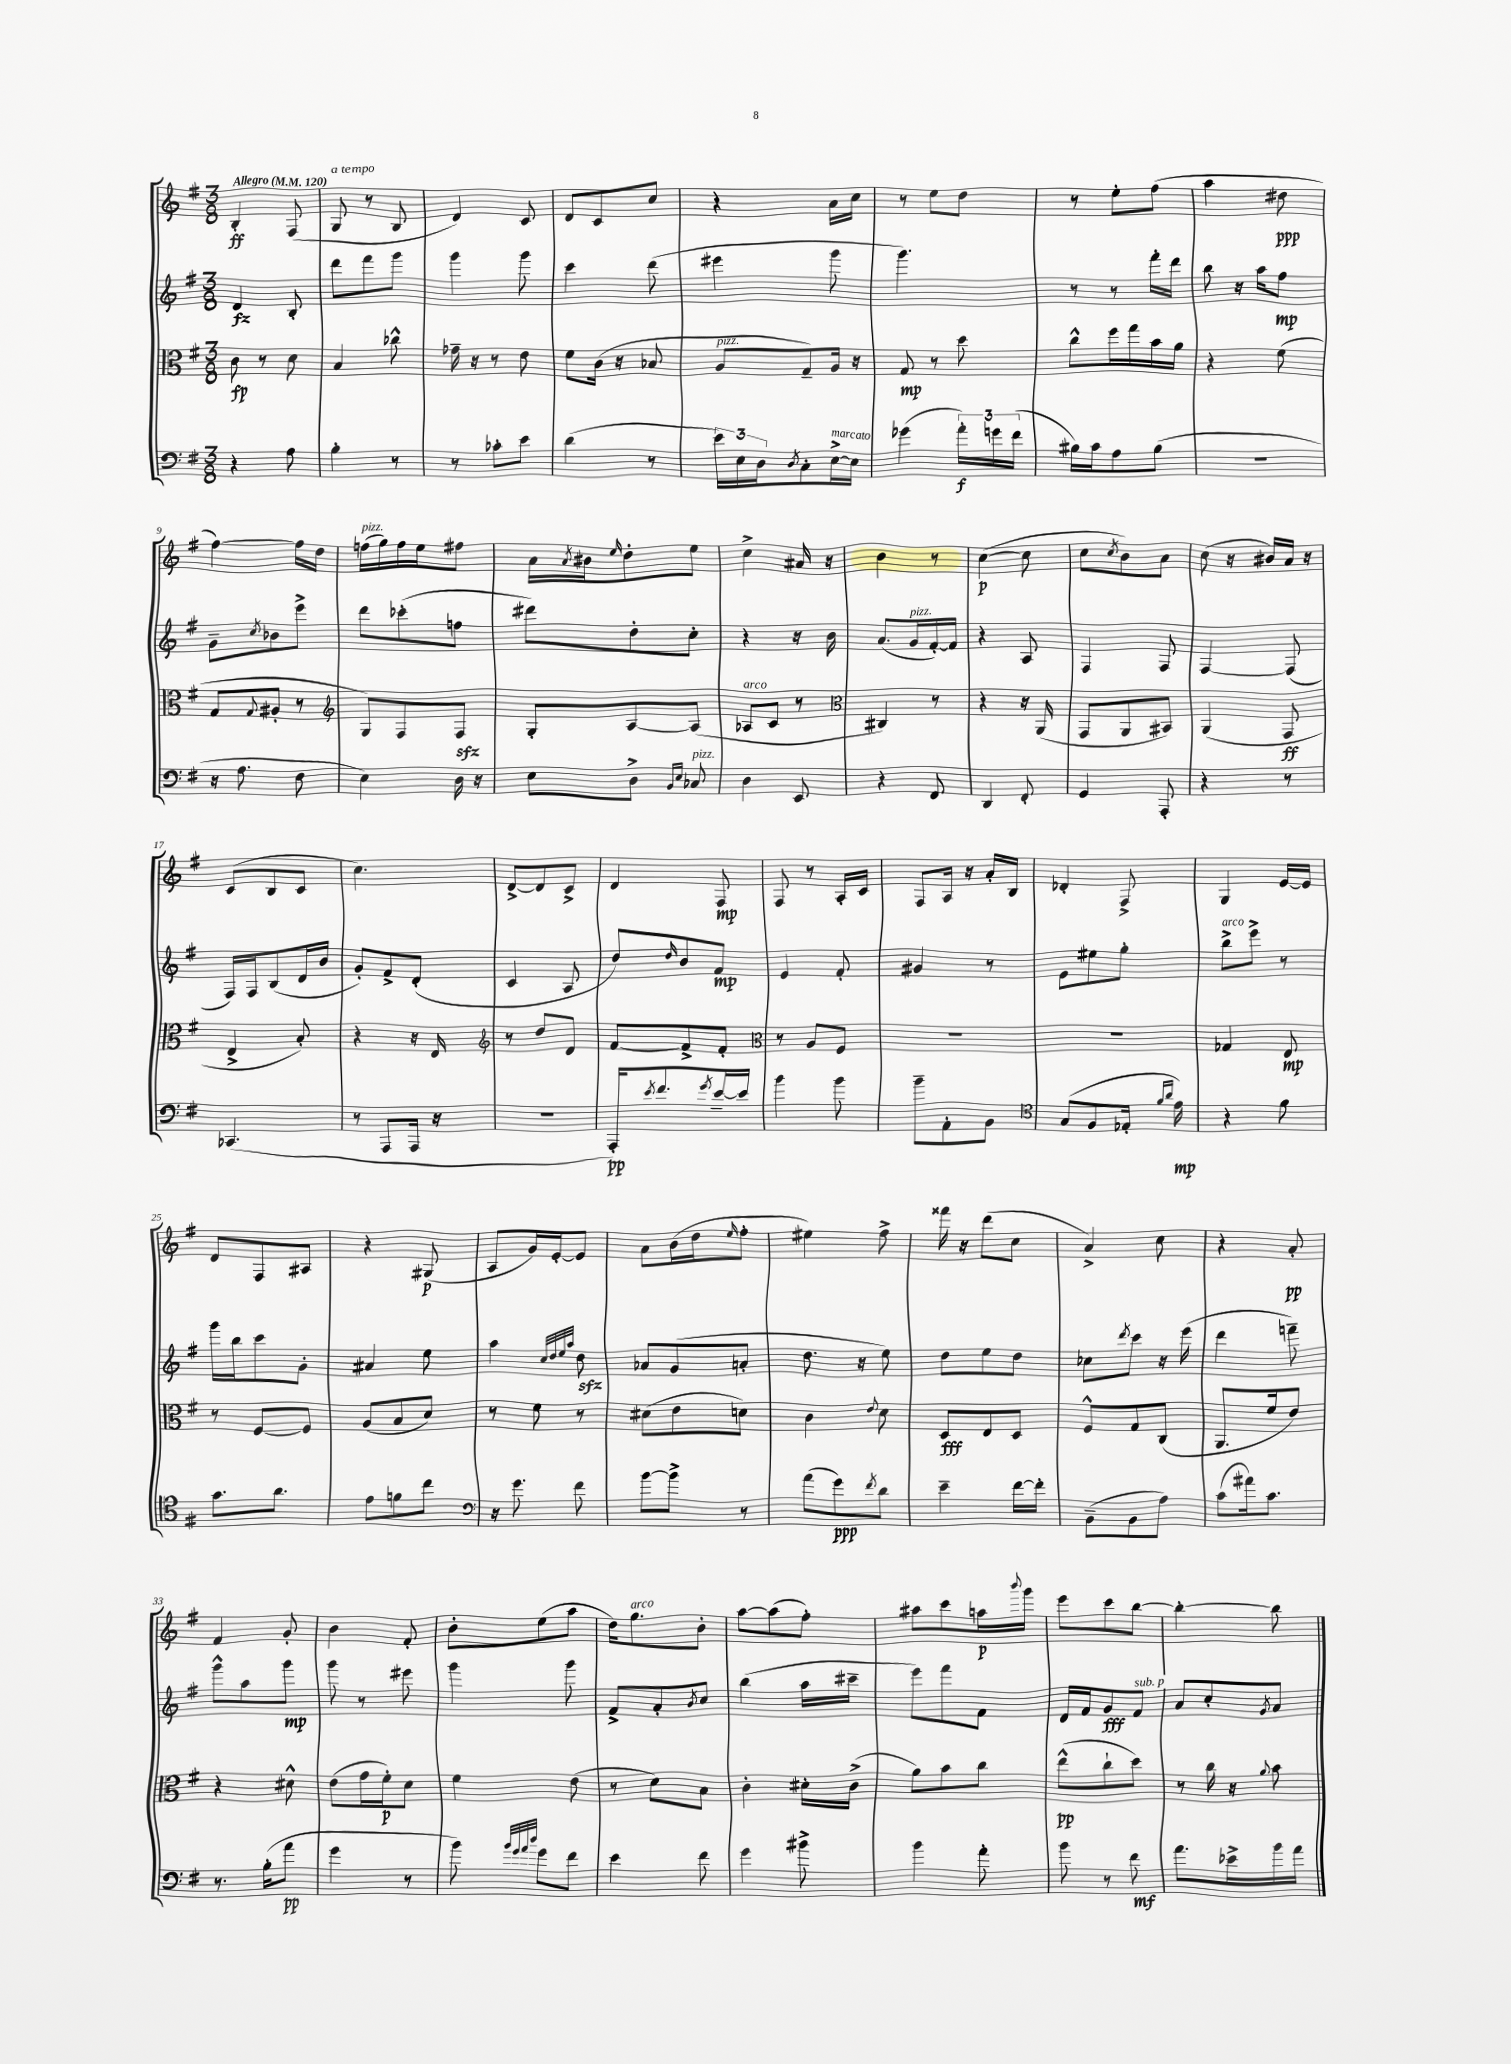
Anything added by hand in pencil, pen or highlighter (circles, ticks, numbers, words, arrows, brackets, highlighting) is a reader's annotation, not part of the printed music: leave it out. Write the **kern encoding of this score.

**kern	**kern	**kern	**kern
*staff4	*staff3	*staff2	*staff1
*clefF4	*clefC3	*clefG2	*clefG2
*k[f#]	*k[f#]	*k[f#]	*k[f#]
*M3/8	*M3/8	*M3/8	*M3/8
*MM120	*MM120	*MM120	*MM120
4r	8c\	4d/	4B'/
.	8r	.	.
8A\	8d\	8B'/	(8F#/
=	=	=	=
4B'\	4B/	8ddd\L	8G/
.	.	8fff#\	8r
8r	8cc-^^\	8ggg\J	8B/
=	=	=	=
8r	16g-~\	4ggg\	4d/)
.	16r	.	.
8c-'\L	8r	.	.
8e\J	8e\	8ggg\	8c/
=	=	=	=
(4d\	8f#\L	4ccc\	8d/L
.	(16c\Jk	.	8c/
.	16r	.	.
8r	8B-/	(8ddd\	8cc/J
=	=	=	=
24e\LL)	8A/L	4eee#\	4r
24E\	.	.	.
24D\J	.	.	.
8qD/	.	.	.
8C'\	8G~/)	.	.
[16E^\L	16A/Jk	8ggg\	16a\LL
16E\]JJ	16r	.	16cc\JJ
=	=	=	=
(4g-\	8G/	4.ggg\)	8r
.	8r	.	8ee\L
24a'\LL)	8dd\	.	8dd\J
24g\	.	.	.
(24f#\JJ	.	.	.
=	=	=	=
16B#\LL)	8cc^^\L	8r	8r
16c\J	.	.	.
8A\	16ff#\L	8r	8ee'\L
.	16gg\	.	.
(8B#\J	16b\	16fff#'\LL	(8ff#\J
.	16a\JJ	16ddd\JJ	.
=	=	=	=
4.r	4r	8bb\	4aa\
.	.	16r	.
.	.	16aa\LK	.
.	(8f#\	8ff#\J	8dd#\
=	=	=	=
16r	8G/L	8g~\L	[4ff#\)
8.A\	.	.	.
.	8qqG/	8qcc/	.
.	8A#'/J	8b-\	.
8F#\	8r	8eee^\J	16ff#\]LL
.	.	.	16dd\JJ
=	=	=	=
*	*clefG2	*	*
4E\)	8G/L)	8ddd\L	(16ff\LL
.	.	.	16gg\)
.	8F#/	(8ccc-'\	16ff\
.	.	.	16ee\J
16D\	8F#/J	8ff\J	8ff#\J
16r	.	.	.
=	=	=	=
8E\L	8G'/L	8ddd#\L)	16a\LL
.	.	.	8qa/
.	.	.	16b#\J
.	.	.	16qqee/
8D^\J	[8A/	8dd'\	8dd'\
16qqBB/LL	.	.	.
16qqE/JJ	.	.	.
8C-/	(8A/]J	8cc'\J	8ee\J
=	=	=	=
4D\	8A-/L	4r	4cc^\
.	8c/J	.	.
8EE/	8r	16r	16a#/
.	.	16b\	16r
=	=	=	=
*	*clefC3	*	*
4r	4C#/)	(8.a/L	4b\
.	.	16g/L	.
8FF#/	8r	[16f#'/)	8r
.	.	16f#/]JJ	.
=	=	=	=
4DD/	4r	4r	([4cc\
8FF#'/	16r	8A/	8cc\]
.	(16AA/	.	.
=	=	=	=
4GG/	8GG/L	4F#/	8cc\L
.	.	.	8qcc/
.	8AA/	.	8b\)
8AAA'/	8BB#/J)	8F#/	8a\J
=	=	=	=
4r	(4AA/	[4F#/	(8cc\
.	.	.	16r
.	.	.	16b#/LL)
8r	8GG/	(8F#/]	16a/JJ
.	.	.	16r
=	=	=	=
(4.CC-/	4E^/	16F#/LL)	(8c/L
.	.	16F#/J	.
.	.	(8B/	8B/
.	8B'/)	16d/L	8c/J
.	.	16b/JJ	.
=	=	=	=
8r	4r	8g'/L)	4.cc\)
8AAA/L	.	8f#^/	.
16AAA/Jk	16r	(8d'/J	.
16r	16E/	.	.
=	=	=	=
*	*clefG2	*	*
4.r	8r	4c/	[8d^/L
.	8dd/L	.	8d/]
.	8d/J	8A/	8c^/J
=	=	=	=
16AAA'/LK)	[8f#/L	8dd/L)	4d/
8qe/	.	.	.
8.f#/	.	.	.
.	.	16qqdd/	.
.	8f#^/]	8b/	.
8qg/	.	.	.
[16e~/L	8f#'/J	8f#/J	8F#/
16e/]JJ	.	.	.
=	=	=	=
*	*clefC3	*	*
4b\	8r	4e/	8F#/
.	8A/L	.	8r
8b\	8F#/J	8f#'/	16A'/LL
.	.	.	16c/JJ
=	=	=	=
8b~\L	4.r	4g#/	8F#/L
8AA'\	.	.	16A/Jk
.	.	.	16r
8BB\J	.	8r	16a'/LL
.	.	.	16B/JJ
=	=	=	=
*clefC4	*	*	*
(8G/L	4.r	8e\L	4d-'/
8F#/	.	8ee#\	.
16E-'/Jk	.	8gg'\J	8F#^/
16qqf#/LL	.	.	.
16qqa/JJ	.	.	.
16e\)	.	.	.
=	=	=	=
4r	4G-/	8bb^\L	4G/
.	.	8eee^\J	.
8f#\	8E/	8r	[16e/LL
.	.	.	16e/]JJ
=	=	=	=
8.g\L	8r	16ggg\LL	8d/L
.	.	16bb\J	.
.	[8F#/L	8ccc\	8F#/
8.a\J	.	.	.
.	8F#/]J	8g'\J	8A#/J
=	=	=	=
8e\L	(8A/L	4a#/	4r
8f\	8B/	.	.
8cc\J	8d/J)	8ee\	(8G#/
=	=	=	=
*clefF4	*	*	*
16r	8r	4aa\	8A/L
8.g\	.	.	.
.	8f#\	.	16g/L)
.	.	.	[16e'/J
.	.	32qqcc/LLL	.
.	.	32qqdd/	.
.	.	32qqee/	.
.	.	32qqaa/JJJ	.
8f#\	8r	8dd\	8e/]J
=	=	=	=
[8b\L	(8d#\L	8a-/L	8a\L
8b^\]J	8e\	(8g/	(16b\L
.	.	.	16dd\J
.	.	.	16qqee/
8r	8d\J)	8a'/J	8ff#'\J
=	=	=	=
(8a\L	4c\	8.dd\	4ee#\)
8g\)	.	.	.
.	.	16r	.
8qf#/	8qqe/	.	.
8d\J	8d\	8ee\)	8ff#^\
=	=	=	=
4e~\	8D/L	8dd\L	16fff##\
.	.	.	16r
.	8E/	8ee\	(8ddd\L
[16f#\LL	8D/J	8dd\J	8cc\J
16f#'\]JJ	.	.	.
=	=	=	=
(8BB~\L	8F#^^/L	8cc-\L	4a^/)
.	.	8qddd/	.
8BB\	8G/	8ccc\J	.
8A\J)	(8C/J	16r	8cc\
.	.	(16eee\	.
=	=	=	=
(8c\L	8.AA/L	4ddd\	4r
16a#\k)	.	.	.
8.c\J	16f#/k	.	.
.	8e/J)	8fff~\)	8a'/
=	=	=	=
8.r	4r	8ggg^^\L	4f#/
.	.	8aa\	.
(16B'\LK	.	.	.
8a\J	8d#^^\	8ggg\J	8g'/
=	=	=	=
4g\	(8e\L	8ggg\	4b\
.	16g\L	8r	.
.	16f#'\J)	.	.
8r	8d\J	8eee#\	8f#'/
=	=	=	=
8b\)	4f#\	4ggg\	8b'\L
32qqb/LLL	.	.	.
32qqg/	.	.	.
32qqa/	.	.	.
32qqdd/JJJ	.	.	.
8g\L	.	.	(8ee\
8f#\J	(8e\	8ggg\	8aa\J
=	=	=	=
4e\	8r	8f#^/L	16dd\LK)
.	.	.	8.gg\
.	8d\L)	8a'/	.
.	.	8qb/	.
8f#\	8B\J	8cc/J	8b'\J
=	=	=	=
4g\	4c'\	(4bb\	[8aa\L
.	.	.	(8aa\]
8b#^\	16d#'\LL	16aa\LL	8ff#'\J)
.	(16c^\JJ	16ccc#~\JJ	.
=	=	=	=
4b\	8a\L)	8eee\L)	8aa#\L
.	8b\	8fff#\	8ccc\
8a'\	8cc\J	8f#\J	16aa\L
.	.	.	8qqbbb/
.	.	.	16ggg\JJ
=	=	=	=
8b\	(8ee^^\L	16d/LL	8eee\L
.	.	16f#/J	.
8r	8cc`\	8g/	8ccc\
8f#\	8dd\J)	8f#/J	[8bb\J
=	=	=	=
8.a\L	8r	8a/L	4bb'\_
.	16cc\	8cc'/	.
16e-^\L	16r	.	.
.	8qqa/	8qg/	.
16b\	8b\	8a/J	8bb\]
16a\JJ	.	.	.
==	==	==	==
*-	*-	*-	*-
